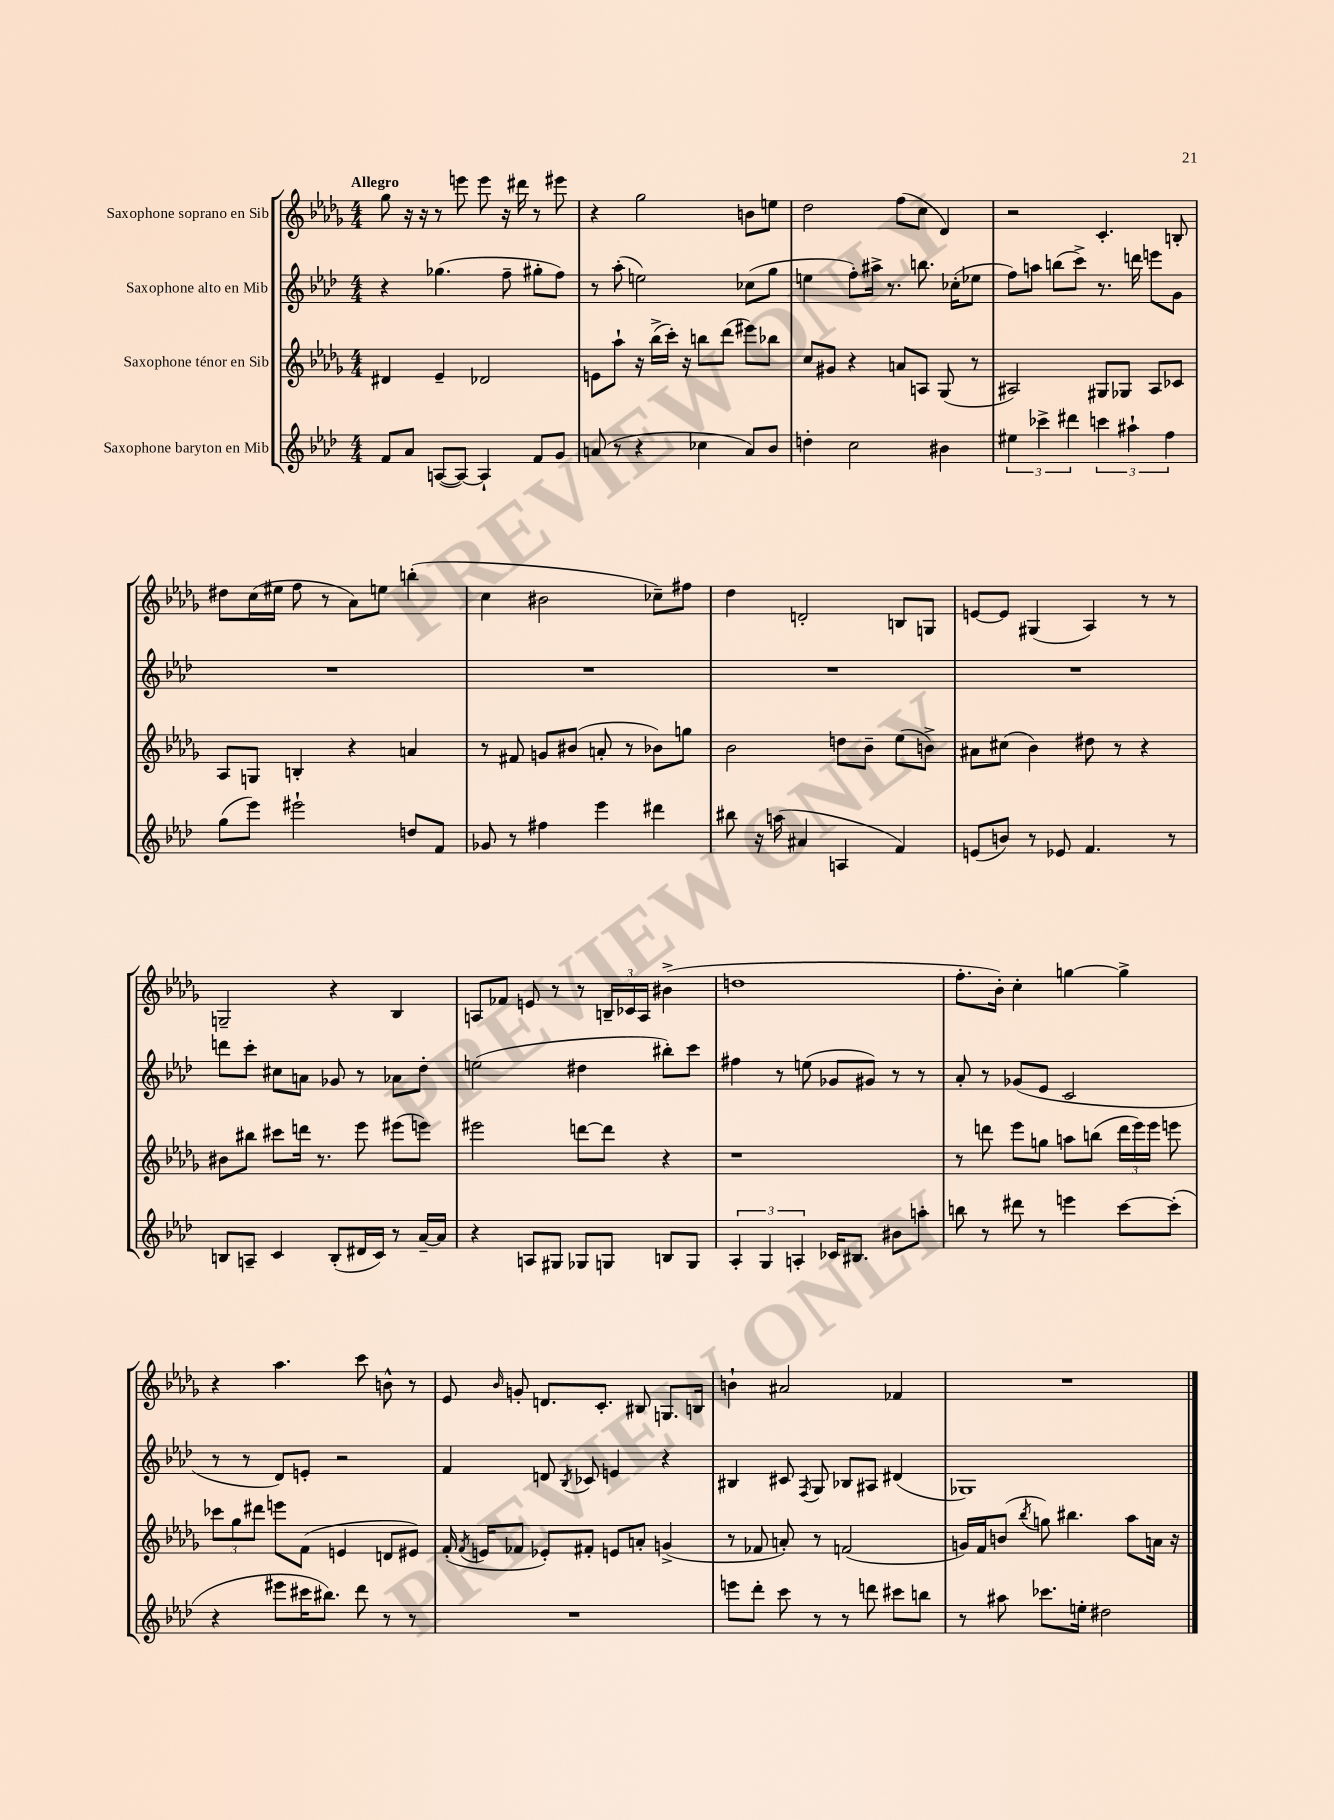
<<
\new StaffGroup <<
\new Staff = "s0" \with { instrumentName = "Saxophone soprano en Sib" } {
    \clef treble \key des \major \numericTimeSignature \time 4/4 \tempo "Allegro"
    \autoBeamOff ges''8 r16 r16 r8 e'''8 e'''8 r16 dis'''16 r8 eis'''8 |
    r4 ges''2 b'8[ e''8] |
    des''2 f''8[( c''8] des'4) |
    r2 c'4.-. b8-. |
    dis''8[ c''16( eis''16] f''8 r8 aes'8[) e''8] b''4-.( |
    c''4 bis'2 ces''8[--) fis''8] |
    des''4 d'2-. b8[ g8] |
    e'8[~ e'8] gis4( aes4) r8 r8 |
    g2-- r4 bes4 |
    a8[ fes'8] e'8 r8 r8 \tuplet 3/2 { b16[-- ces'16 a16] } bis'4->( |
    d''1 |
    f''8.[-. bes'16]-.) c''4-. g''4~ g''4-> |
    r4 aes''4. c'''8 b'8-^ r8 |
    ees'8 \grace { bes'16 } g'8-. d'8.[ c'8.]-. bis8 g8.[ b16] |
    b'4-! ais'2 fes'4 |
    R1 \bar "|." |
}
\new Staff = "s1" \with { instrumentName = "Saxophone alto en Mib" } {
    \clef treble \key aes \major \numericTimeSignature \time 4/4
    \autoBeamOff r4 ges''4.( f''8-- gis''8[-. f''8]) |
    r8 aes''8-.( e''2) ces''8[( g''8] |
    e''4 f''8[-.) ais''16]-> r8. b''8. ces''16[-.( ees''8] |
    f''8[) a''8] b''8[( c'''8]->) r8. d'''16 e'''8[ g'8] |
    R1 |
    R1 |
    R1 |
    R1 |
    d'''8[ c'''8]-. cis''8[ a'8] ges'8 r8 aes'8[ des''8]-. |
    e''2( dis''4 bis''8[-.) c'''8] |
    fis''4 r8 e''8( ges'8[ gis'8]) r8 r8 |
    aes'8-. r8 ges'8[( ees'8] c'2 |
    r8 r8 des'8[) e'8]-. r2 |
    f'4 d'8 \acciaccatura { bes8 } ces'8 e'4 r4 |
    bis4 cis'8 \acciaccatura { f8 } g8 bes8[ ais8] dis'4( |
    ges1) \bar "|." |
}
\new Staff = "s2" \with { instrumentName = "Saxophone ténor en Sib" } {
    \clef treble \key des \major \numericTimeSignature \time 4/4
    \autoBeamOff dis'4 ees'4-- des'2 |
    e'8[ aes''8]-! r16 bes''16[->( c'''16]-.) r16 b''8[ des'''8]( eis'''8[) bes''8] |
    c''8[ gis'8] r4 a'8[ a8] ges8( r8 |
    ais2) gis8[ ges8] ais8[ ces'8] |
    aes8[ g8] b4-. r4 a'4 |
    r8 fis'8 g'8[ bis'8]( a'8-. r8 bes'8[) g''8] |
    bes'2 d''8[ bes'8]-- ees''8[( b'8]->) |
    ais'8[ cis''8]( bes'4) dis''8 r8 r4 |
    bis'8[ bis''8] cis'''8[ d'''16] r8. ees'''8 eis'''8[( e'''8]) |
    eis'''2 d'''8[~ d'''8] r4 |
    r1 |
    r8 d'''8 ees'''8[ g''8] a''8[ b''8]( \tuplet 3/2 { d'''16[ ees'''16) ees'''16] } e'''8 |
    \tuplet 3/2 { ces'''8[ ges''8 dis'''8] } e'''8[ f'8]( e'4 d'8[ eis'8]) |
    f'16-.( \acciaccatura { f'8 } e'16[ fes'8] ees'8[-.) fis'8]-. e'8[ a'8]-. g'4->( |
    r8 fes'8 a'8-.) r8 f'2( |
    g'16[) f'16 b'8]( \acciaccatura { bes''8 } g''8) bis''4. aes''8[ a'16] r16 \bar "|." |
}
\new Staff = "s3" \with { instrumentName = "Saxophone baryton en Mib" } {
    \clef treble \key aes \major \numericTimeSignature \time 4/4
    \autoBeamOff f'8[ aes'8] a8[~( a8]~) a4-! f'8[ g'8] |
    a'8( r8 r4 ces''4 a'8[) bes'8] |
    d''4-. c''2 bis'4 |
    \tuplet 3/2 { eis''4 ces'''4-> dis'''4 } \tuplet 3/2 { c'''4 ais''4-! f''4 } |
    g''8[( ees'''8]) eis'''2-! d''8[ f'8] |
    ges'8 r8 fis''4 ees'''4 dis'''4 |
    bis''8 r16 a''16( ais'4 a4 f'4) |
    e'8[( b'8]) r8 ees'8 f'4. r8 |
    b8[ a8]-- c'4 b8[-.( dis'16 c'16]) r8 aes'16[~-- aes'16] |
    r4 a8[ gis8] ges8[ g8] b8[ g8] |
    \tuplet 3/2 { aes4-. g4 a4-. } ces'16[ bis8.] bis'8[ a''8]-. |
    b''8 r8 dis'''8 r8 e'''4 c'''8[~ c'''8]-.( |
    r4 eis'''8[ cis'''16 bis''8.]) des'''8 r8 r8 |
    R1 |
    e'''8[ des'''8]-. c'''8 r8 r8 d'''8 cis'''8[ b''8] |
    r8 ais''8 ces'''8.[ e''16]-. dis''2 \bar "|." |
}
>>
>>
\layout { \context { \Score \remove "Bar_number_engraver" } }
